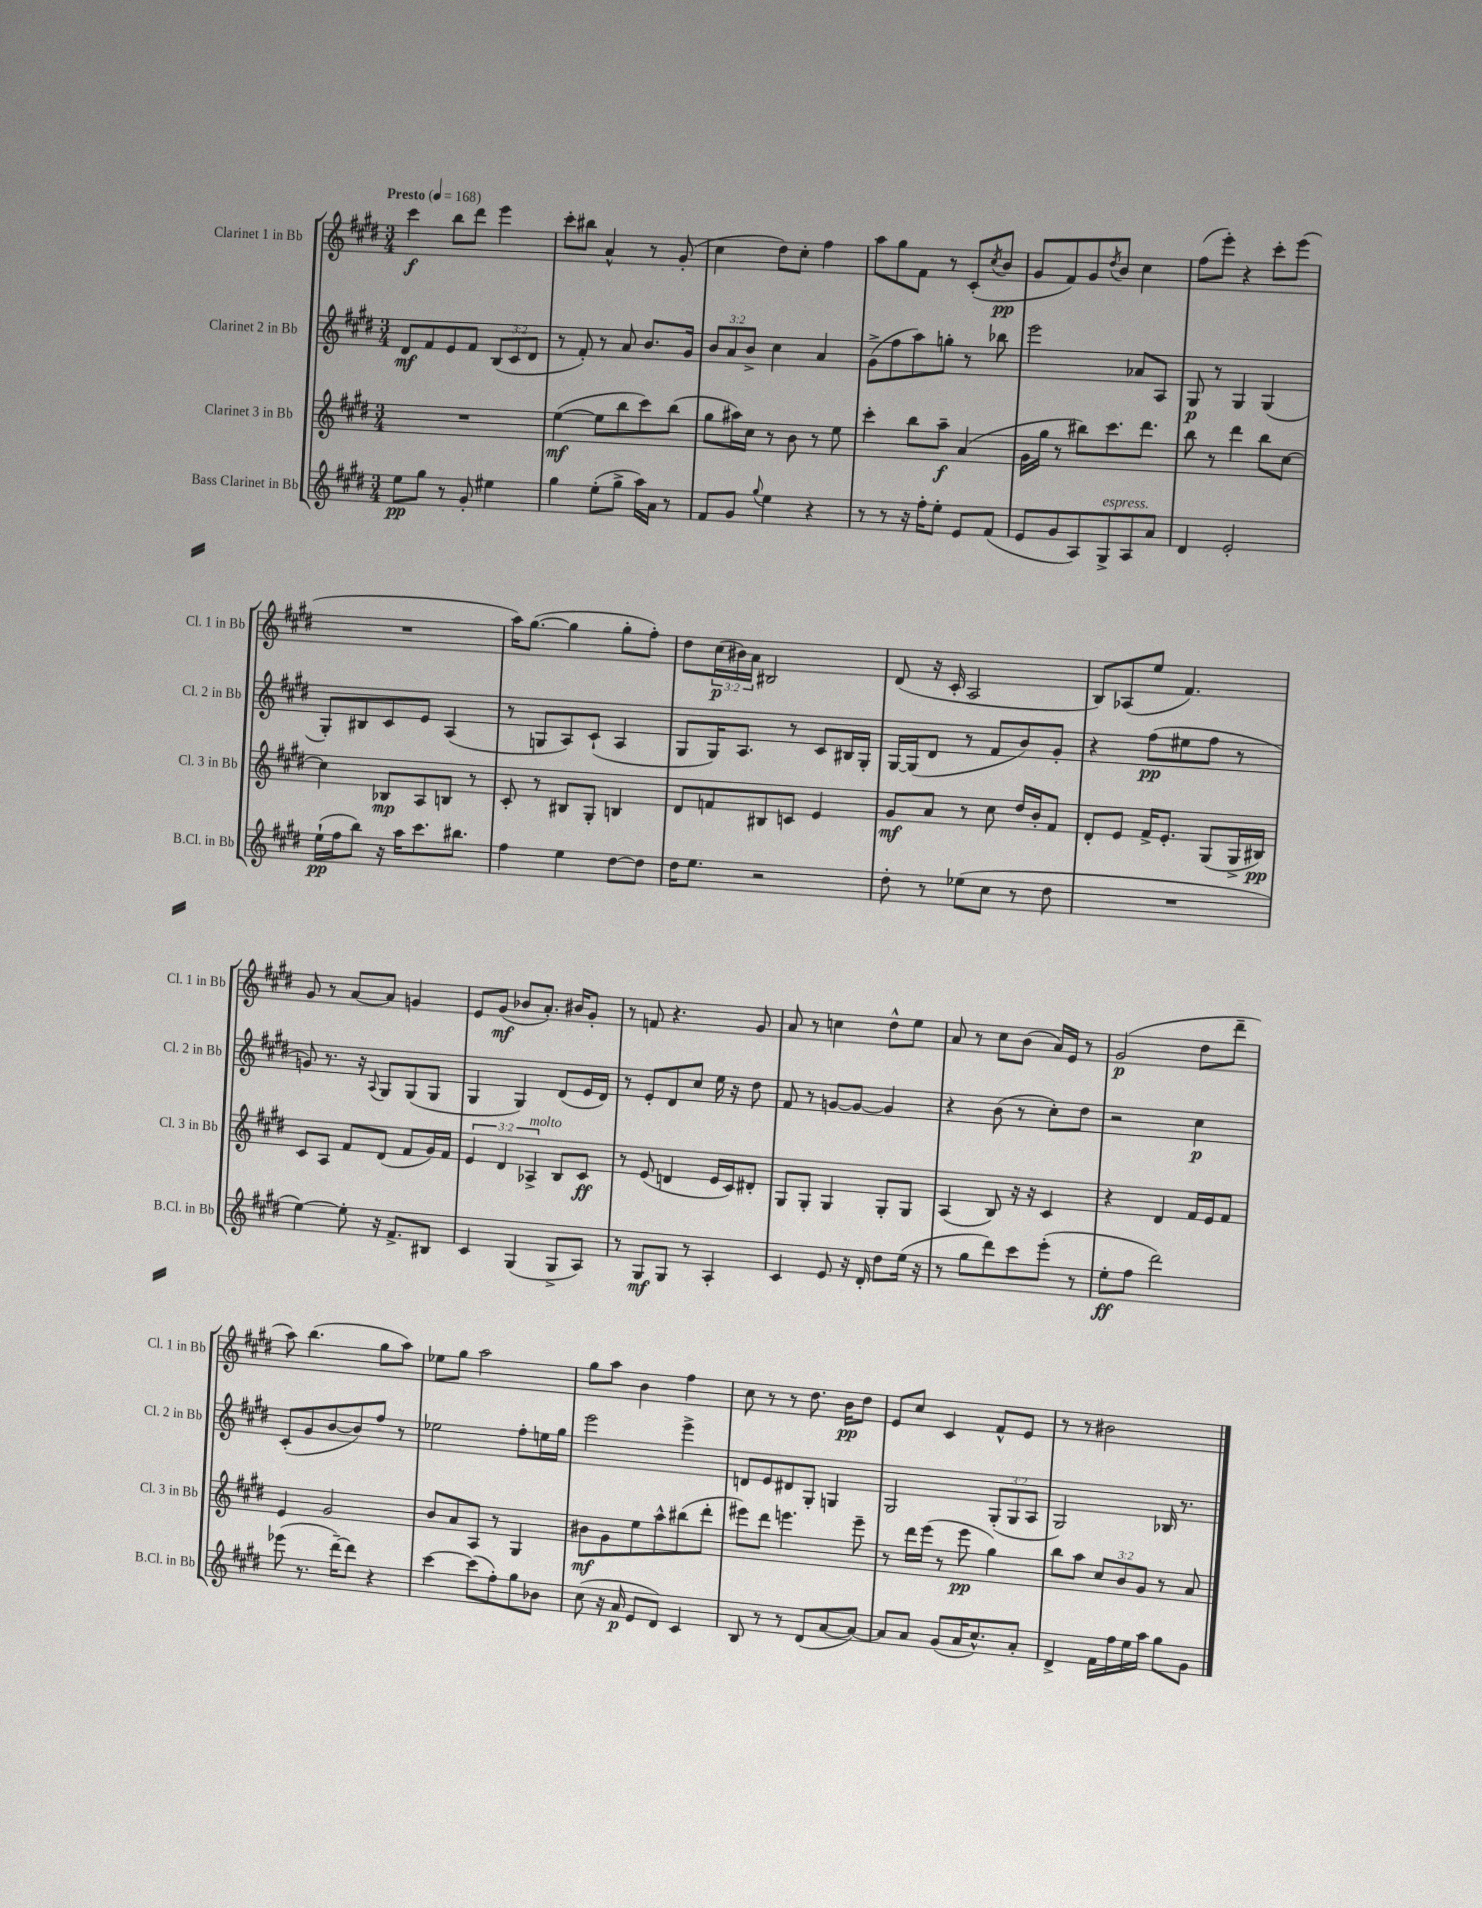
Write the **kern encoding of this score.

**kern	**dynam	**kern	**dynam	**kern	**dynam	**kern	**dynam
*part4	*part4	*part3	*part3	*part2	*part2	*part1	*part1
*staff4	*staff4	*staff3	*staff3	*staff2	*staff2	*staff1	*staff1
*I"Bass Clarinet in Bb	*	*I"Clarinet 3 in Bb	*	*I"Clarinet 2 in Bb	*	*I"Clarinet 1 in Bb	*
*I'B.Cl. in Bb	*	*I'Cl. 3 in Bb	*	*I'Cl. 2 in Bb	*	*I'Cl. 1 in Bb	*
*clefG2	*	*clefG2	*	*clefG2	*	*clefG2	*
*k[f#c#g#d#]	*	*k[f#c#g#d#]	*	*k[f#c#g#d#]	*	*k[f#c#g#d#]	*
*M3/4	*	*M3/4	*	*M3/4	*	*M3/4	*
*MM168	*	*MM168	*	*MM168	*	*MM168	*
=1	=1	=1	=1	=1	=1	=1	=1
!	!	!	!	!	!	!LO:TX:a:B:t=Presto	!
8ee\L	pp	2.r	.	8d#/L	mf	4ccc#\	f
8gg#\J	.	.	.	8f#/	.	.	.
8r	.	.	.	8e/	.	8bb\L	.
8g#'/	.	.	.	8f#/J	.	8ddd#\J	.
4ee#X\	.	.	.	(12B/L	.	4eee\	.
.	.	.	.	12c#/	.	.	.
.	.	.	.	12d#/J	.	.	.
=2	=2	=2	=2	=2	=2	=2	=2
4gg#\	.	([4ee\	mf	8r	.	8ccc#'\L	.
.	.	.	.	8f#'/)	.	8bb#X\J	.
(8ee'\L	.	8ee\L]	.	8r	.	4a^^/	.
8gg#^\J	.	8bb\	.	8a/	.	.	.
16aa\LL)	.	8ccc#\)	.	8.b/L	.	8r	.
16a\JJ	.	.	.	.	.	.	.
8r	.	(8bb\J	.	.	.	(8g#'/	.
.	.	.	.	16g#/Jk	.	.	.
=3	=3	=3	=3	=3	=3	=3	=3
8f#/L	.	8gg#\L	.	12b/L	.	4cc#\	.
.	.	.	.	12a/	.	.	.
8g#/J	.	16aa#X\L)	.	.	.	.	.
.	.	.	.	12b^/J	.	.	.
.	.	16cc#\JJ	.	.	.	.	.
8qqgg#/	.	.	.	.	.	.	.
4ee\	.	8r	.	4cc#\	.	8dd#\L)	.
.	.	8b\	.	.	.	8cc#'\J	.
4r	.	8r	.	4a/	.	4ff#\	.
.	.	8ee\	.	.	.	.	.
=4	=4	=4	=4	=4	=4	=4	=4
8r	.	4ccc#'\	.	(8g#^\L	.	8aa\L	.
8r	.	.	.	8ff#\	.	8gg#\	.
16r	.	8bb\L	.	8aa\)	.	8f#\J	.
16ff#'\KL	.	.	.	.	.	.	.
8ee'\J	.	8aa~\J	f	8ggn'\J	.	8r	.
8e/L	.	(4a/	.	8r	.	(8c#'/L	.
.	.	.	.	.	.	8qcc#/	.
(8f#/J	.	.	.	8bb-X\	.	8b/J	pp
=5	=5	=5	=5	=5	=5	=5	=5
8e/L	.	16g#\LL	.	2eee\	.	8g#/L	.
.	.	16gg#\JJ	.	.	.	.	.
8g#/	.	8r	.	.	.	8f#/)	.
8A/)	.	8bb#X\L)	.	.	.	8g#/	.
.	.	.	.	.	.	8qdd#/	.
!LO:TX:a:i:t=espress.	!	!	!	!	!	!	!
8G#^/	.	8.ccc#\	.	.	.	8b/J	.
8A/	.	.	.	8a-X/L	.	4cc#\	.
.	.	8.ddd#\J	.	.	.	.	.
8a/J	.	.	.	8A/J	.	.	.
=6	=6	=6	=6	=6	=6	=6	=6
4d#/	.	8bb\	.	8G#/	p	(8ff#\L	.
.	.	8r	.	8r	.	8eee'\J)	.
2e'/	.	4ddd#\	.	4G#/	.	4r	.
.	.	8bb\L	.	(4G#/	.	8ccc#'\L	.
.	.	[8cc#\J	.	.	.	(8eee\J	.
!!LO:LB:g=z
=7	=7	=7	=7	=7	=7	=7	=7
(16ee`\LL	pp	4cc#\]	.	8G#'/L)	.	2.r	.
16ff#\J	.	.	.	.	.	.	.
8bb\J)	.	.	.	8B#X/	.	.	.
16r	.	8B-X/L	mp	8c#/	.	.	.
16aa\KL	.	.	.	.	.	.	.
8.ccc#\	.	8A/	.	8e/J	.	.	.
.	.	8Bn/J	.	(4A/	.	.	.
8.bb#X\J	.	.	.	.	.	.	.
.	.	8r	.	.	.	.	.
=8	=8	=8	=8	=8	=8	=8	=8
4ff#\	.	8c#'/	.	8r	.	16aa\KL)	.
.	.	.	.	.	.	([8.gg#\J	.
.	.	8r	.	8Gn/L	.	.	.
4ee\	.	8B#X/L	.	8A/)	.	4gg#\]	.
.	.	8G#'/J	.	(8c#`/J	.	.	.
[8dd#\L	.	4Bn/	.	4A/	.	8gg#'\L	.
8dd#\J]	.	.	.	.	.	8ff#'\J)	.
=9	=9	=9	=9	=9	=9	=9	=9
16dd#\KL	.	8d#/L	.	8G#/L	.	8dd#\L	.
8.ee\J	.	.	.	.	.	.	.
.	.	8fn/	.	16G#/K)	.	(24cc#\L	p
.	.	.	.	.	.	24b#X\)	.
.	.	.	.	8.A/J	.	.	.
.	.	.	.	.	.	24a\JJ	.
2r	.	8B#X/	.	.	.	2B#X/	.
.	.	8cn/J	.	8r	.	.	.
.	.	4e/	.	8c#/L	.	.	.
.	.	.	.	16B#X/L	.	.	.
.	.	.	.	16G#'/JJ	.	.	.
=10	=10	=10	=10	=10	=10	=10	=10
8dd#'\	.	8g#/L	mf	[16G#/LL	.	(8d#/	.
.	.	.	.	(16G#/J]	.	.	.
8r	.	8a/J	.	8d#/J	.	16r	.
.	.	.	.	.	.	16c#'/	.
(8ee-X\L	.	8r	.	8r	.	2A/	.
8cc#\J	.	8cc#\	.	8f#/L	.	.	.
8r	.	16dd#/LL	.	8b/)	.	.	.
.	.	16b'/J	.	.	.	.	.
8dd#\	.	8f#/J	.	8g#'/J	.	.	.
=11	=11	=11	=11	=11	=11	=11	=11
2.r	.	8d#'/L	.	4r	.	8B/L)	.
.	.	8e/J	.	.	.	(8A-X/	.
.	.	16f#^/KL	.	(8ff#\L	pp	8ee/J	.
.	.	8.e'/J	.	.	.	.	.
.	.	.	.	8ee#X\	.	4.f#/)	.
.	.	(8G#/L	.	8ff#\J	.	.	.
.	.	16G#^/L	.	8r	.	.	.
.	.	16B#X/JJ)	pp	.	.	.	.
!!LO:LB:g=z
=12	=12	=12	=12	=12	=12	=12	=12
[4ee\)	.	8c#/L	.	8gn/)	.	8g#/	.
.	.	8A/J	.	8.r	.	8r	.
8ee'\]	.	8f#/L	.	.	.	[8a/L	.
.	.	.	.	16r	.	.	.
.	.	.	.	8qqA/	.	.	.
16r	.	(8d#/J	.	8G#/L	.	8a/J]	.
8.f#^/L	.	.	.	.	.	.	.
.	.	8f#/L	.	(8G#/	.	4gn/	.
8B#X/J	.	16g#/L)	.	8G#/J	.	.	.
.	.	16f#/JJ	.	.	.	.	.
=13	=13	=13	=13	=13	=13	=13	=13
4c#/	.	6e/	.	4G#/	.	8e/L	.
.	.	.	.	.	.	(8g#/J	mf
.	.	6d#/	.	.	.	.	.
(4G#/	.	.	.	4G#/)	.	8b-X/L	.
!	!	!LO:TX:a:i:t=molto	!	!	!	!	!
.	.	6A-X^/	.	.	.	.	.
.	.	.	.	.	.	8.a'/J)	.
8G#^/L	.	8B/L	.	(8d#/L	.	.	.
.	.	.	.	.	.	16b#X/KL	.
8A/J)	.	8c#/J	ff	16e/L	.	8g#'/J	.
.	.	.	.	16d#/JJ)	.	.	.
=14	=14	=14	=14	=14	=14	=14	=14
8r	.	8r	.	8r	.	8r	.
8G#/L	mf	(8e/	.	8e'/L	.	8fn/	.
8G#/J	.	4dn/	.	8d#/	.	4.r	.
8r	.	.	.	8cc#/J	.	.	.
4A'/	.	16e/LL	.	16ee\	.	.	.
.	.	16c#/J)	.	16r	.	.	.
.	.	8d#X'/J	.	8dd#\	.	8g#/	.
=15	=15	=15	=15	=15	=15	=15	=15
4c#/	.	8G#/L	.	8f#/	.	8a/	.
.	.	8G#'/J	.	8r	.	8r	.
8e/	.	4G#/	.	[8gn/L	.	4ccn\	.
16r	.	.	.	8g/J_	.	.	.
16d#'/	.	.	.	.	.	.	.
8dd#\L	.	8G#'/L	.	4g/]	.	8dd#^^\L	.
(16ee\Jk	.	8G#/J	.	.	.	8ee\J	.
16r	.	.	.	.	.	.	.
=16	=16	=16	=16	=16	=16	=16	=16
8r	.	(4A/	.	4r	.	8a/	.
8gg#\L	.	.	.	.	.	8r	.
8ddd#\)	.	8B/)	.	(8b\	.	8cc#\L	.
8ccc#\	.	16r	.	8r	.	(8b\J	.
.	.	16r	.	.	.	.	.
(8eee'\J	.	4c#/	.	8cc#'\L)	.	16a/LL)	.
.	.	.	.	.	.	16e/JJ	.
8r	.	.	.	8dd#\J	.	8r	.
=17	=17	=17	=17	=17	=17	=17	=17
8ee'\L	ff	4r	.	2r	.	(2g#/	p
8ff#\J	.	.	.	.	.	.	.
2ddd#\)	.	4d#/	.	.	.	.	.
.	.	16f#/LL	.	4cc#\	p	8dd#\L	.
.	.	16e/J	.	.	.	.	.
.	.	8f#/J	.	.	.	8ddd#~\J	.
!!LO:LB:g=z
=18	=18	=18	=18	=18	=18	=18	=18
(8eee-X\	.	4e/	.	(8c#'/L	.	8aa\)	.
8.r	.	.	.	8g#/	.	(4.bb\	.
.	.	2g#/	.	[8b/	.	.	.
[16ddd#~\KL)	.	.	.	.	.	.	.
8ddd#\J]	.	.	.	8b/])	.	.	.
4r	.	.	.	8ff#/J	.	8gg#\L	.
.	.	.	.	8r	.	8aa\J)	.
=19	=19	=19	=19	=19	=19	=19	=19
[4ccc#\	.	8b/L	.	2ee-X\	.	8ee-X\L	.
.	.	8a/	.	.	.	8gg#\J	.
(8ccc#\L]	.	8A/J	.	.	.	2aa\	.
8ff#'\)	.	8r	.	.	.	.	.
8gg#\	.	4G#/	.	8ff#'\L	.	.	.
8b-X\J	.	.	.	16een\L	.	.	.
.	.	.	.	16gg#\JJ	.	.	.
=20	=20	=20	=20	=20	=20	=20	=20
(8cc#\	.	8b#X\L	mf	2eee\	.	8gg#\L	.
16r	.	8g#\	.	.	.	8aa\J	.
16a/	p	.	.	.	.	.	.
8e/L	.	8ee\	.	.	.	4b\	.
8d#/J)	.	8aa^^\	.	.	.	.	.
4c#/	.	(8bb#X\	.	4eee^\	.	4ff#\	.
.	.	8ddd#'\J	.	.	.	.	.
=21	=21	=21	=21	=21	=21	=21	=21
8B/	.	8eee#X\L)	.	8dn/L	.	8cc#\	.
8r	.	8ddd#\J	.	8e/	.	8r	.
8r	.	4.eeen\	.	8d#X/	.	8r	.
(8d#/L	.	.	.	8G#'/J	.	8.dd#\	.
[8a/	.	.	.	4Gn/	.	.	.
.	.	.	.	.	.	16b\KL	pp
8a/J_)	.	8eee~\	.	.	.	8dd#\J	.
=22	=22	=22	=22	=22	=22	=22	=22
8a/L]	.	8r	.	2G#/	.	8e/L	.
8a/J	.	16ddd#\LL	.	.	.	8cc#/J	.
.	.	(16eee\JJ	.	.	.	.	.
(8g#/L	.	8r	.	.	.	4c#/	.
16a/K	.	8eee\	pp	.	.	.	.
8.cc#^^/)	.	.	.	.	.	.	.
.	.	4gg#\)	.	(12G#'/L	.	8f#^^/L	.
.	.	.	.	12G#/	.	.	.
8a'/J	.	.	.	.	.	8e/J	.
.	.	.	.	12A/J	.	.	.
=23	=23	=23	=23	=23	=23	=23	=23
4d#^/	.	8bb\L	.	2G#/)	.	8r	.
.	.	8aa\J	.	.	.	8r	.
16f#\LL	.	12cc#/L	.	.	.	2b#X\	.
16ff#\	.	.	.	.	.	.	.
.	.	12b/	.	.	.	.	.
16ee\	.	.	.	.	.	.	.
.	.	12g#/J	.	.	.	.	.
16aa\JJ	.	.	.	.	.	.	.
8gg#\L	.	8r	.	16B-X/	.	.	.
.	.	.	.	8.r	.	.	.
8g#\J	.	8a/	.	.	.	.	.
==	==	==	==	==	==	==	==
*-	*-	*-	*-	*-	*-	*-	*-
